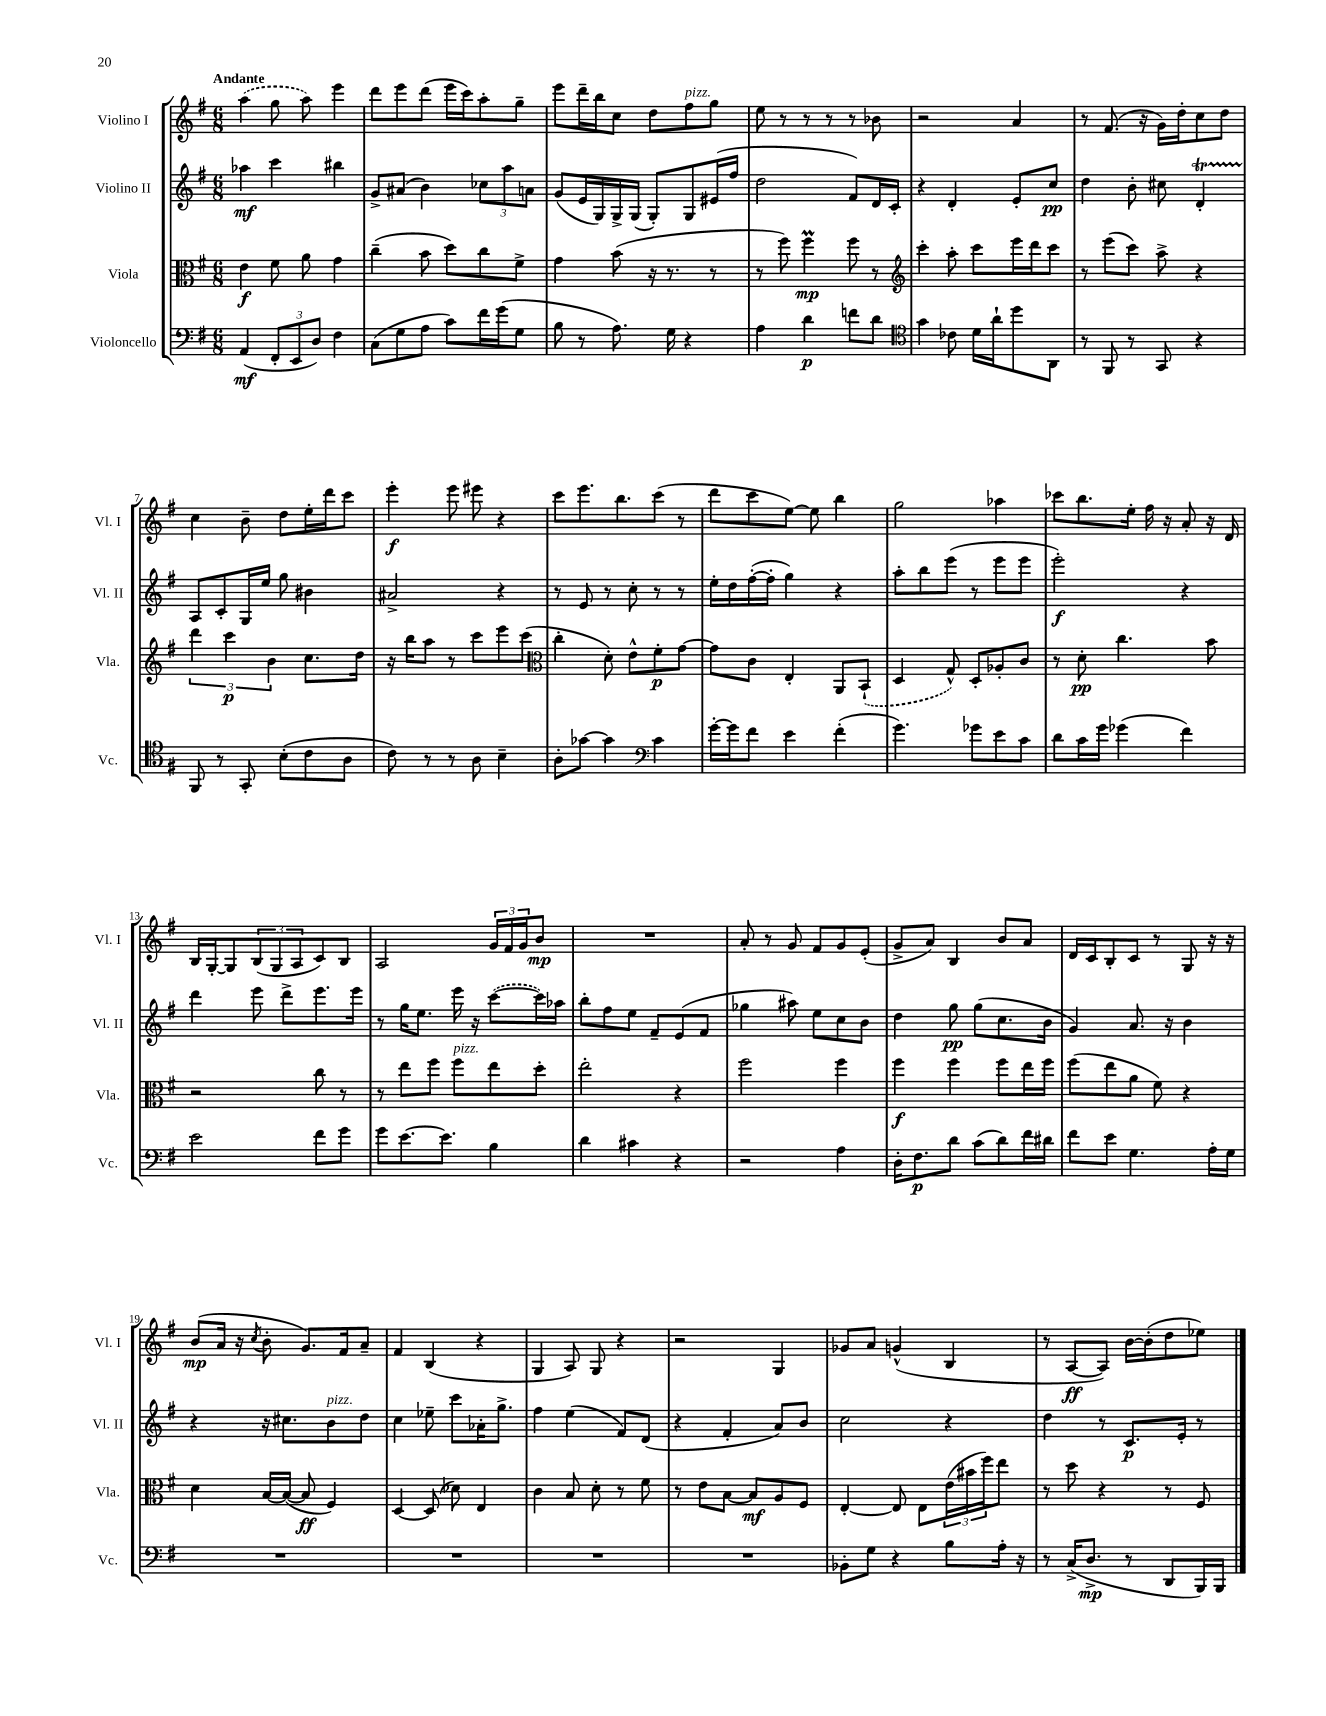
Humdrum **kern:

**kern	**kern	**kern	**kern
*staff4	*staff3	*staff2	*staff1
*clefF4	*clefC3	*clefG2	*clefG2
*k[f#]	*k[f#]	*k[f#]	*k[f#]
*M6/8	*M6/8	*M6/8	*M6/8
(4AA	4e	4aa-	(4aa
12FF#'	8f#	4ccc	8gg
12EE	.	.	.
.	8a	.	8aa)
12D)	.	.	.
4F#	4g	4bb#	4eee
=	=	=	=
(8C	(4cc~	8g^	8ddd
8G	.	(8a#	8eee
8A	8b	4b)	(8ddd
8c)	8dd)	.	16eee
.	.	.	16ccc)
16f#	8cc	12cc-	8aa'
(16g	.	.	.
.	.	12aa	.
8G	8f#^	.	8gg~
.	.	12a	.
=	=	=	=
8B	4g	(8g	8eee
8r	.	16e	16ddd~
.	.	16G)	16bb
8.A)	(8b	16G^	8cc
.	.	(16G	.
.	16r	8G')	8dd
16G	8.r	.	.
4r	.	8G	8ff#
.	8r	(16e#	8gg
.	.	16ff#	.
=	=	=	=
4A	8r	2dd	8ee
.	8ff#)	.	8r
4d	4ff#	.	8r
.	.	.	8r
8f	8ff#	8f#)	8r
8d	8r	16d	8b-
.	.	16c'	.
=	=	=	=
*clefC4	*clefG2	*	*
4g	4ccc'	4r	2r
8c-	8aa'	4d'	.
16d	8ccc	.	.
16a`	.	.	.
8dd	16eee	8e'	4a
.	16ddd	.	.
8AA	8ccc	8cc	.
=	=	=	=
8r	8r	4dd	8r
8FF#	(8eee	.	(8.f#
8r	8ccc)	8b'	.
.	.	.	16r
8GG	8aa^	8cc#	16g)
.	.	.	16dd'
4r	4r	4d'	8cc
.	.	.	8dd
=	=	=	=
8FF#	6ddd	8A	4cc
8r	.	8c'	.
.	6ccc	.	.
8GG'	.	16G	8b~
.	.	16ee	.
.	6b	.	.
(8B'	.	8gg	8dd
8c	8.cc	4b#	16ee'
.	.	.	16ddd
8A	.	.	8ccc
.	16dd	.	.
=	=	=	=
8c)	16r	2a#^	4eee'
.	16bb	.	.
8r	8aa	.	.
8r	8r	.	8eee
8A	8ccc	.	8eee#
4B~	8eee	4r	4r
.	(8ccc	.	.
=	=	=	=
*	*clefC3	*	*
8A'	4cc'	8r	8ccc
[8g-	.	8e	8.eee
4g-]	8d')	8r	.
.	.	.	8.bb
.	8e^^	8cc'	.
*clefF4	*	*	*
4c	8f#'	8r	(8ccc
.	[8g	8r	8r
=	=	=	=
[16g'	8g]	16ee'	8ddd
16g]	.	16dd	.
8f#	8c	([16ff#'	8ccc
.	.	16ff#']	.
4e	4E'	4gg)	[8ee)
.	.	.	8ee]
(4f#'	8AA	4r	4bb
.	(8BB`	.	.
=	=	=	=
4.g)	4D	8aa'	2gg
.	.	8bb	.
.	8G^^)	(8eee	.
8g-	8D'	8r	.
8e	8A-'	8eee	4aa-
8c	8c	8eee	.
=	=	=	=
8d	8r	2eee')	8ccc-
16c	8d'	.	8.bb
16g	.	.	.
(4g-	4.cc	.	.
.	.	.	16ee'
.	.	.	16ff#
.	.	.	16r
4f#)	.	4r	8a'
.	8b	.	16r
.	.	.	16d
=	=	=	=
2e	2r	4ddd	16B
.	.	.	[16G'
.	.	.	8G]
.	.	8eee	(12B
.	.	.	12G
.	.	8ddd^	.
.	.	.	12A
8f#	8cc	8.eee	8c)
8g	8r	.	8B
.	.	16eee	.
=	=	=	=
8g	8r	8r	2A
[8.e	8ee	16gg	.
.	.	8.ee	.
.	8ff#	.	.
8.e]	.	.	.
.	8ff#	16eee	.
.	.	16r	.
4B	8ee	([8ccc	24g
.	.	.	24f#
.	.	.	24g
.	8dd'	16ccc])	8b
.	.	16aa-	.
=	=	=	=
4d	2ee'	8bb'	2.r
.	.	8ff#	.
4c#	.	8ee	.
.	.	8f#~	.
4r	4r	(8e	.
.	.	8f#	.
=	=	=	=
2r	2ff#	4gg-	8a'
.	.	.	8r
.	.	8aa#)	8g
.	.	8ee	8f#
4A	4ff#	8cc	8g
.	.	8b	(8e'
=	=	=	=
16D'	4ff#	4dd	8g^
8.F#	.	.	.
.	.	.	8a)
8d	4ff#	8gg	4B
(8c	.	(8gg	.
8d)	8ff#	8.cc	8b
16f#	16ee	.	8a
16d#	16ff#	16b	.
=	=	=	=
8f#	(8ff#	4g)	16d
.	.	.	16c
8e	8ee	.	8B'
4.G	8a	8.a	8c
.	8f#)	.	8r
.	.	16r	.
.	4r	4b	8G
16A'	.	.	16r
16G	.	.	16r
=	=	=	=
2.r	4d	4r	(8b
.	.	.	16a
.	.	.	16r
.	.	.	8qcc
.	[16B	16r	8b'
.	(16B_	8.cc#	.
.	8B]	.	8.g)
.	4F#)	8b	.
.	.	.	16f#
.	.	8dd	8a~
=	=	=	=
2.r	[4D	4cc	4f#
.	(8D]	8ee-~	(4B
.	8d-)	8ccc	.
.	4E	16a-'	4r
.	.	8.gg^	.
=	=	=	=
2.r	4c	4ff#	4G
.	8B	(4ee	8A)
.	8d'	.	8G
.	8r	8f#)	4r
.	8f#	(8d	.
=	=	=	=
2.r	8r	4r	2r
.	8e	.	.
.	[8B	4f#'	.
.	8B]	.	.
.	8A	8a)	4G
.	8F#	8b	.
=	=	=	=
8BB-'	[4E'	2cc	8g-
8G	.	.	8a
4r	8E]	.	(4g^^
.	8E	.	.
8B	(24e	4r	4B
.	24b#	.	.
.	24ff#)	.	.
16A'	8ee	.	.
16r	.	.	.
=	=	=	=
8r	8r	4dd	8r
(16C^	8dd	.	[8A
8.D^	.	.	.
.	4r	8r	8A])
8r	.	8.c	[16b
.	.	.	(16b']
8DD	8r	.	8dd
.	.	16e'	.
16BBB)	8F#	8r	8ee-)
16BBB	.	.	.
==	==	==	==
*-	*-	*-	*-
